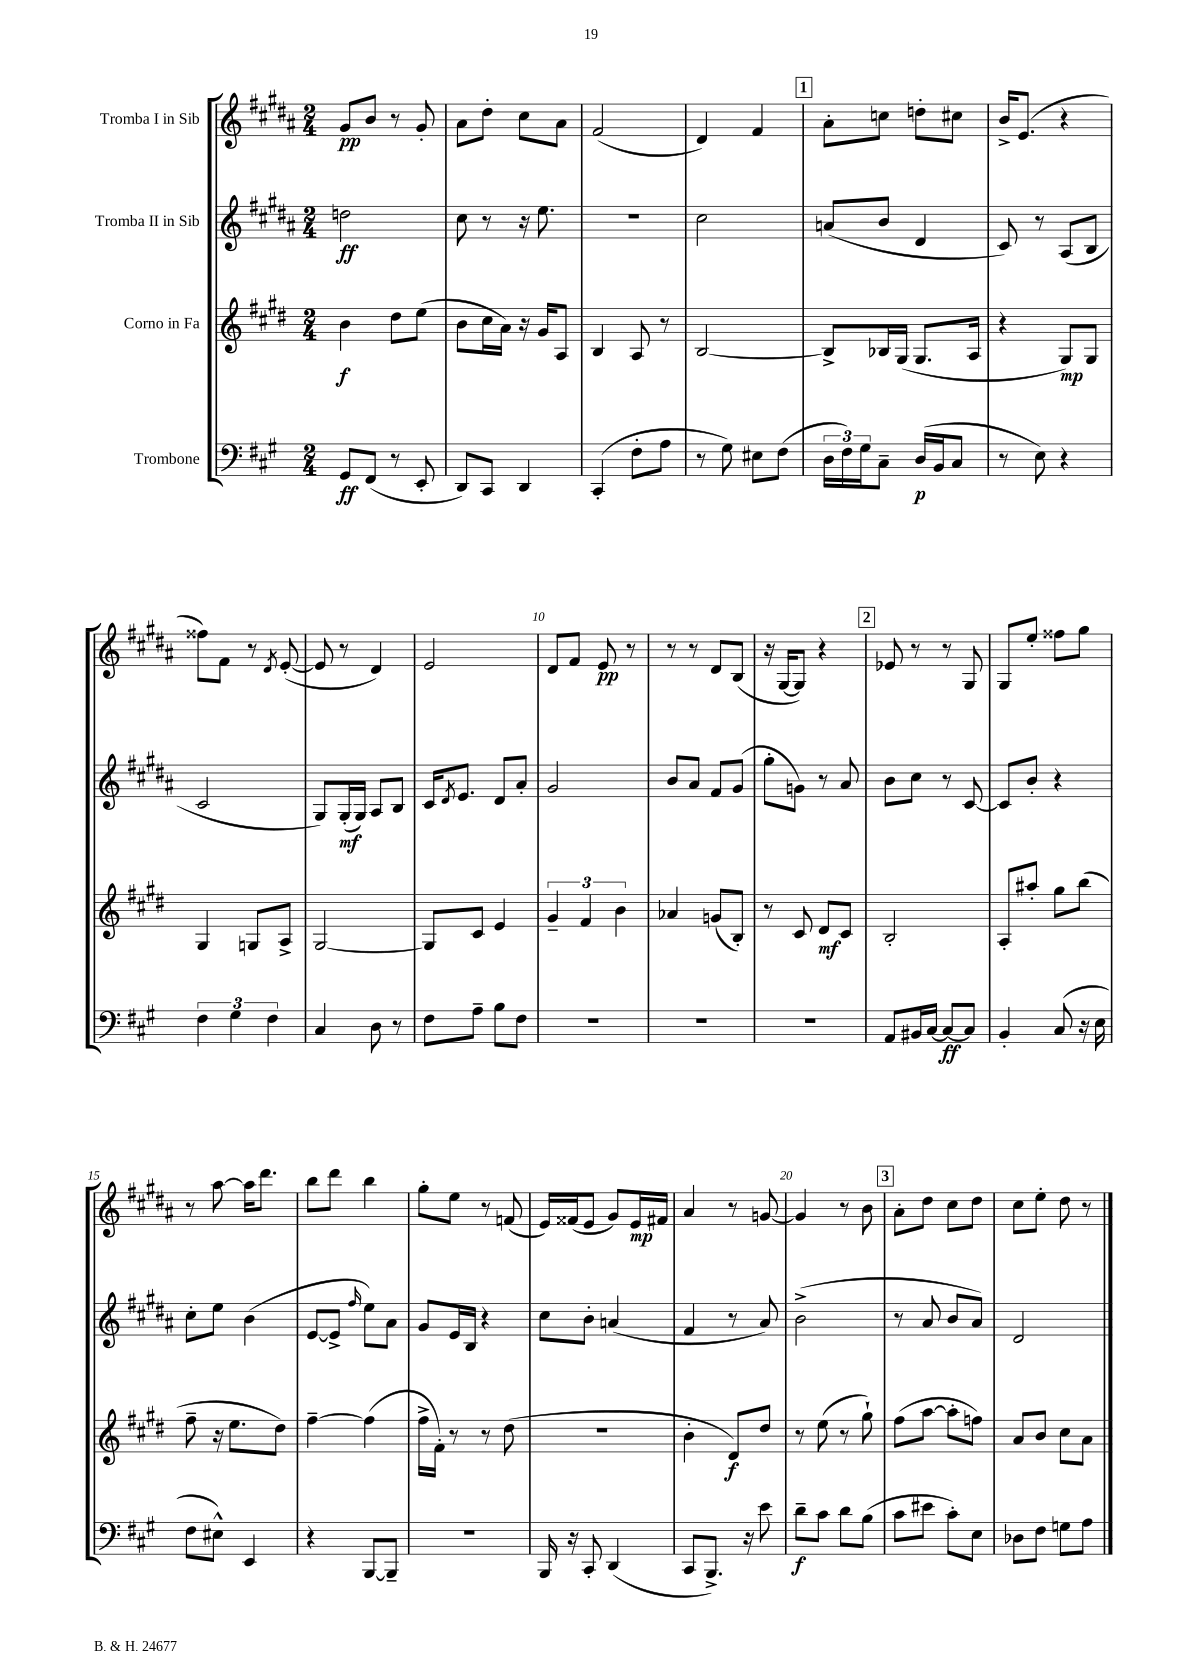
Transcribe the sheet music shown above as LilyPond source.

<<
\new StaffGroup <<
\new Staff = "s0" \with { instrumentName = "Tromba I in Sib" } {
    \clef treble \key b \major \numericTimeSignature \time 2/4
    gis'8\pp b'8 r8 gis'8-. |
    ais'8 dis''8-. cis''8 ais'8 |
    fis'2( |
    dis'4) fis'4 |
    \mark \markup { \box "1" } ais'8-. c''8 d''8-. cis''8 |
    b'16-> e'8.( r4 |
    fisis''8) fis'8 r8 \acciaccatura { dis'8 } e'8~-.( |
    e'8 r8 dis'4) |
    e'2 |
    dis'8 fis'8 e'8\pp r8 |
    r8 r8 dis'8 b8( |
    r16 gis16~ gis8) r4 |
    \mark \markup { \box "2" } ees'8 r8 r8 gis8 |
    gis8 e''8-. fisis''8 gis''8 |
    r8 ais''8~ ais''16 dis'''8. |
    b''8 dis'''8 b''4 |
    gis''8-. e''8 r8 f'8( |
    e'16) fisis'16( e'8 gis'8) e'16\mp fis'16 |
    ais'4 r8 g'8~ |
    g'4 r8 b'8 |
    \mark \markup { \box "3" } ais'8-. dis''8 cis''8 dis''8 |
    cis''8 e''8-. dis''8 r8 \bar "|." |
}
\new Staff = "s1" \with { instrumentName = "Tromba II in Sib" } {
    \clef treble \key b \major \numericTimeSignature \time 2/4
    d''2\ff |
    cis''8 r8 r16 e''8. |
    r2 |
    cis''2 |
    \mark \markup { \box "1" } a'8( b'8 dis'4 |
    cis'8) r8 ais8( b8 |
    cis'2 |
    gis8) gis16-.\mf( gis16) ais8 b8 |
    cis'16 \acciaccatura { dis'8 } e'8. dis'8 ais'8-. |
    gis'2 |
    b'8 ais'8 fis'8 gis'8( |
    gis''8-. g'8) r8 ais'8 |
    \mark \markup { \box "2" } b'8 cis''8 r8 cis'8~ |
    cis'8 b'8-. r4 |
    cis''8-. e''8 b'4( |
    e'8~ e'8-> \grace { fis''16 } e''8) ais'8 |
    gis'8 e'16 b16 r4 |
    cis''8 b'8-. a'4( |
    fis'4 r8 ais'8) |
    b'2->( |
    \mark \markup { \box "3" } r8 ais'8 b'8 ais'8) |
    dis'2 \bar "|." |
}
\new Staff = "s2" \with { instrumentName = "Corno in Fa" } {
    \clef treble \key e \major \numericTimeSignature \time 2/4
    b'4\f dis''8 e''8( |
    b'8 cis''16 a'16) r16 gis'16 a8 |
    b4 a8 r8 |
    b2~ |
    \mark \markup { \box "1" } b8-> bes16 gis16( gis8. a16 |
    r4 gis8\mp) gis8 |
    gis4 g8 a8-> |
    gis2~ |
    gis8 cis'8 e'4 |
    \tuplet 3/2 { gis'4-- fis'4 b'4 } |
    aes'4 g'8( b8-.) |
    r8 cis'8 dis'8\mf cis'8 |
    \mark \markup { \box "2" } b2-. |
    a8-. ais''8-. gis''8 b''8( |
    fis''8-- r16 e''8. dis''8) |
    fis''4~-- fis''4( |
    fis''16-> fis'16-.) r8 r8 dis''8( |
    r2 |
    b'4-. dis'8\f) dis''8 |
    r8 e''8( r8 gis''8-!) |
    \mark \markup { \box "3" } fis''8( a''8~ a''8-. f''8) |
    a'8 b'8 cis''8 a'8 \bar "|." |
}
\new Staff = "s3" \with { instrumentName = "Trombone" } {
    \clef bass \key a \major \numericTimeSignature \time 2/4
    gis,8\ff fis,8( r8 e,8-. |
    d,8) cis,8 d,4 |
    cis,4-.( fis8-. a8 |
    r8 gis8) eis8 fis8( |
    \mark \markup { \box "1" } \tuplet 3/2 { d16 fis16) gis16 } cis8-- d16\p( b,16 cis8 |
    r8 e8) r4 |
    \tuplet 3/2 { fis4 gis4 fis4 } |
    cis4 d8 r8 |
    fis8 a8-- b8 fis8 |
    R2 |
    R2 |
    R2 |
    \mark \markup { \box "2" } a,8 bis,16 cis16~ cis8~\ff cis8 |
    b,4-. cis8( r16 e16 |
    fis8 eis8-^) e,4 |
    r4 b,,8~ b,,8-- |
    R2 |
    b,,16 r16 cis,8-. d,4( |
    cis,8 b,,8.->) r16 e'8 |
    d'8--\f cis'8 d'8 b8( |
    \mark \markup { \box "3" } cis'8 eis'8 cis'8-.) e8 |
    des8 fis8 g8 a8 \bar "|." |
}
>>
>>
\layout { \context { \Score \override BarNumber.break-visibility = ##(#f #t #t) barNumberVisibility = #(every-nth-bar-number-visible 5) } }
